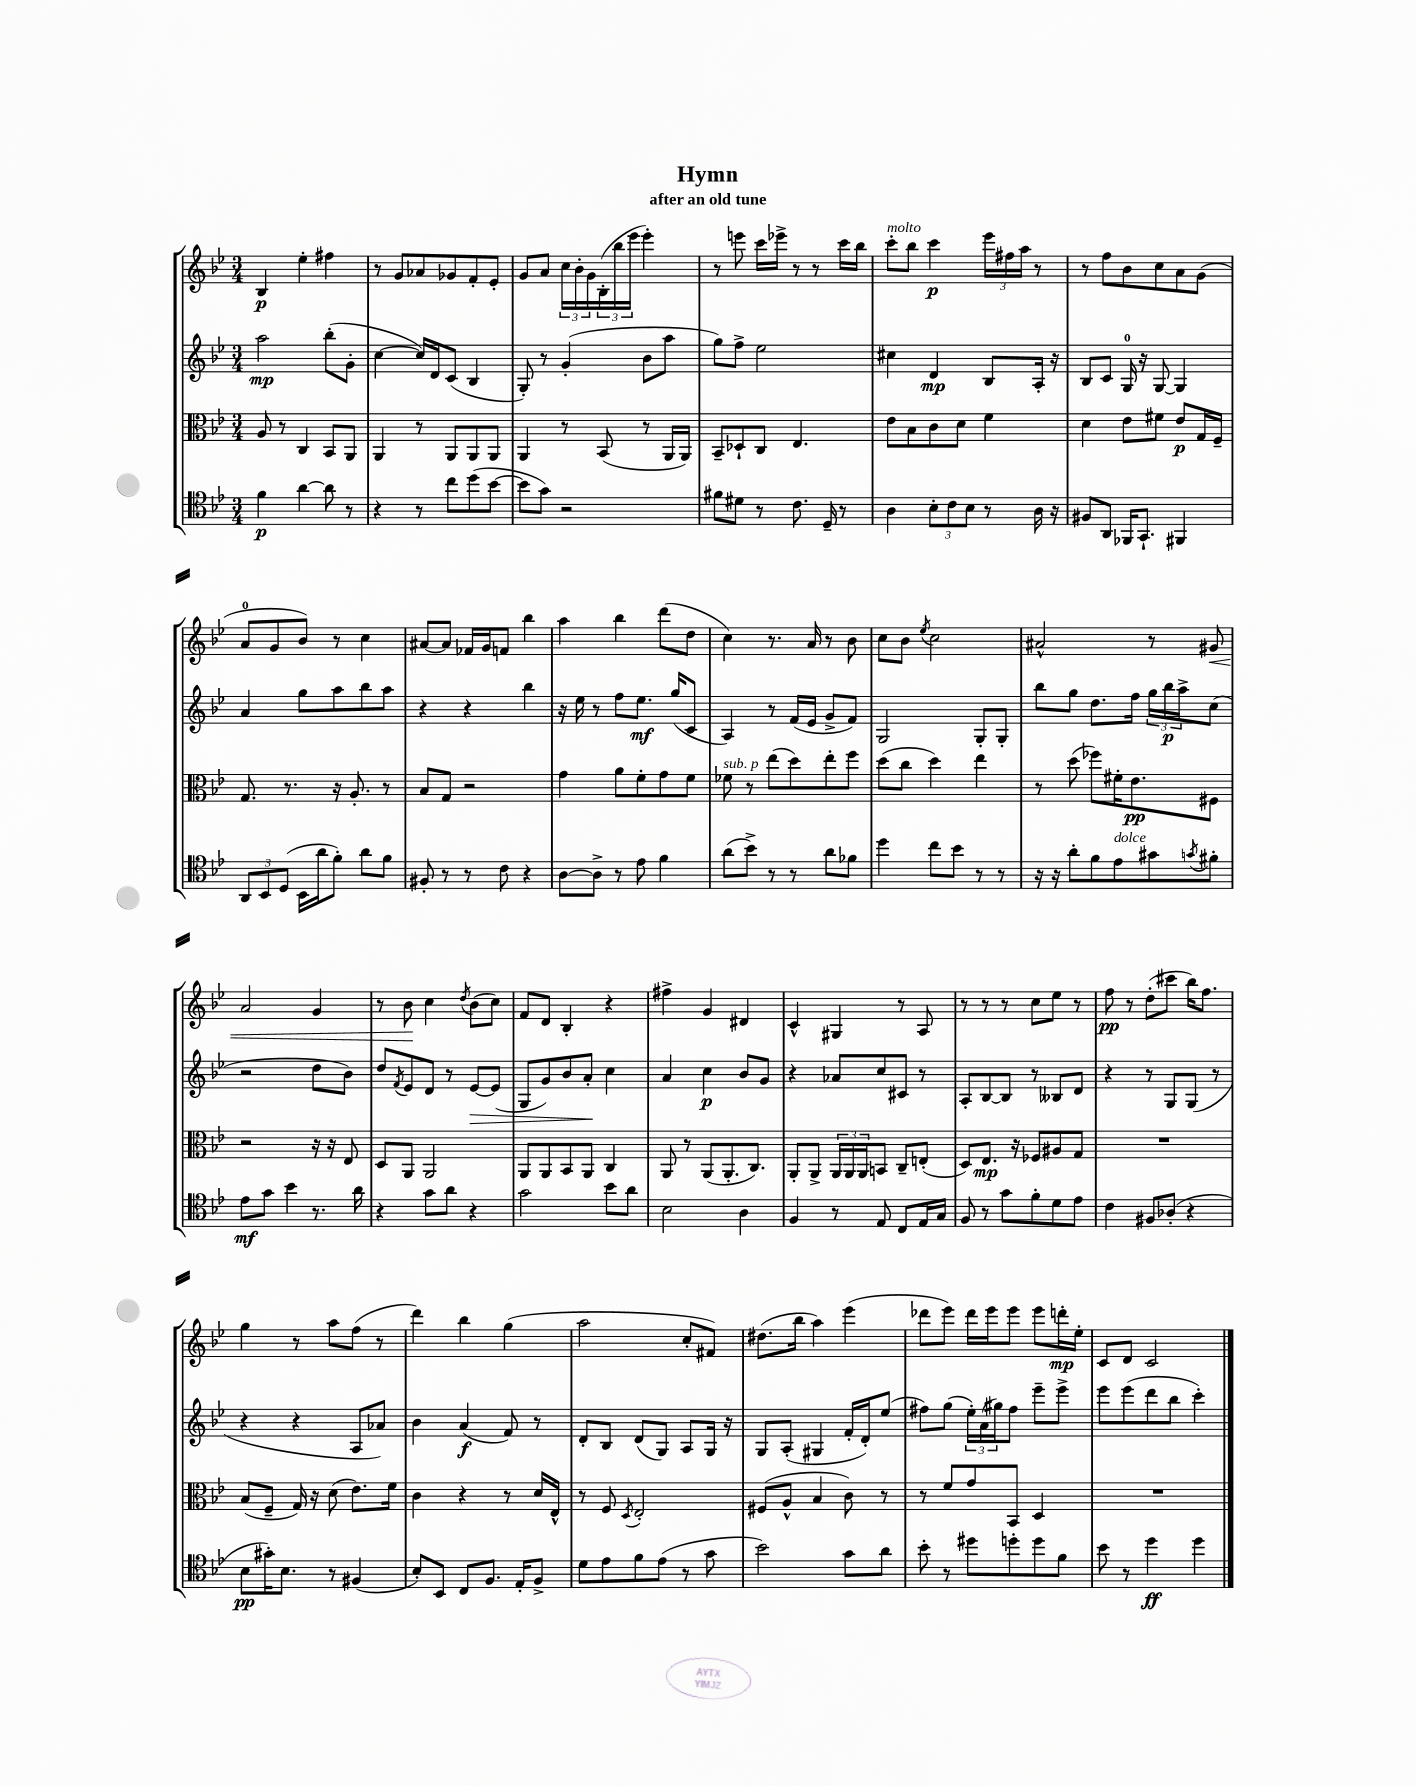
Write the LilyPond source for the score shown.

\header { title = "Hymn" subtitle = "after an old tune" }
<<
\new StaffGroup <<
\new Staff = "s0" {
    \clef treble \key bes \major \numericTimeSignature \time 3/4
    bes4\p ees''4-. fis''4 |
    r8 g'8 aes'8 ges'8 f'8-. ees'8-. |
    g'8 a'8 \tuplet 3/2 { c''16 bes'16-. g'16 } \tuplet 3/2 { bes16-.( bes''16 ees'''16 } ees'''4-.) |
    r8 e'''8 c'''16 ees'''16-> r8 r8 c'''16 bes''16 |
    c'''8-.^\markup { \italic "molto" } bes''8 c'''4\p \tuplet 3/2 { ees'''16 fis''16 a''16 } r8 |
    r8 f''8 bes'8 c''8 a'8 g'8( |
    a'8-0 g'8 bes'8) r8 c''4 |
    ais'8~ ais'8 fes'16 g'16 f'8 bes''4 |
    a''4 bes''4 d'''8( d''8 |
    c''4) r8. a'16 r8 bes'8 |
    c''8 bes'8 \acciaccatura { ees''8 } c''2 |
    ais'2-^ r8 gis'8\< |
    a'2 g'4 |
    r8 bes'8\! c''4 \acciaccatura { d''8 } bes'8( c''8) |
    f'8 d'8 bes4-. r4 |
    fis''4-> g'4 dis'4 |
    c'4-^ gis4 r8 a8 |
    r8 r8 r8 c''8 ees''8 r8 |
    f''8\pp r8 d''8-.( cis'''8 bes''16) f''8. |
    g''4 r8 a''8 f''8( r8 |
    d'''4) bes''4 g''4( |
    a''2 c''8-. fis'8) |
    dis''8.( bes''16 a''4) ees'''4( |
    des'''8 ees'''8) des'''16 ees'''16 ees'''8 ees'''8 d'''16-.\mp ees''16-. |
    c'8 d'8 c'2 \bar "|." |
}
\new Staff = "s1" {
    \clef treble \key bes \major \numericTimeSignature \time 3/4
    a''2\mp bes''8-.( g'8-. |
    c''4~ c''16) d'16 c'8( bes4 |
    g8-.) r8 g'4-.( bes'8 a''8 |
    g''8) f''8-> ees''2 |
    cis''4 d'4\mp bes8 a16-. r16 |
    bes8 c'8 g16-0 r16 g8~ g4 |
    a'4 g''8 a''8 bes''8 a''8 |
    r4 r4 bes''4 |
    r16 ees''16 r8 f''8 ees''8.\mf g''16( c'8 |
    a4) r8 f'16( ees'16 g'8-> f'8) |
    g2 g8-. g8-. |
    bes''8 g''8 d''8. f''16 \tuplet 3/2 { g''16 bes''16\p a''16-> } c''8( |
    r2 d''8 bes'8) |
    d''8 \acciaccatura { f'8 } ees'8 d'8 r8 ees'8~\> ees'8( |
    g8 g'8) bes'8 a'8-.\! c''4 |
    a'4 c''4\p bes'8 g'8 |
    r4 aes'8 c''8 cis'8 r8 |
    a8-. bes8~ bes8 r8 beses8 d'8 |
    r4 r8 g8 g8( r8 |
    r4 r4 a8 aes'8) |
    bes'4 a'4\f( f'8) r8 |
    d'8-. bes8 d'8( g8) a8 g16 r16 |
    g8 a8-.( gis4 f'16-. d'16-.) ees''8( |
    fis''8) g''8( \tuplet 3/2 { ees''16-.) a'16( gis''16) } fis''8 ees'''8-- ees'''8-> |
    ees'''8 ees'''8( d'''8 bes''8 c'''4-.) \bar "|." |
}
\new Staff = "s2" {
    \clef alto \key bes \major \numericTimeSignature \time 3/4
    a8 r8 c4 bes,8 a,8 |
    a,4 r8 a,8 a,8 a,8 |
    a,4 r8 bes,8( r8 a,16 a,16) |
    bes,8-- des8-! c8 ees4. |
    ees'8 bes8 c'8 d'8 f'4 |
    d'4 ees'8 fis'8 ees'8\p g16 f16-- |
    g8. r8. r16 a8.-. r8 |
    bes8 g8 r2 |
    g'4 a'8 f'8-. g'8 f'8 |
    fes'8^\markup { \italic "sub. p" } r8 ees''8( d''8) ees''8-. f''8 |
    d''8( c''8 d''4) ees''4 |
    r8 d''8( fes''8) fis'16-. ees'8.\pp fis8 |
    r2 r16 r16 ees8 |
    d8 a,8 a,2 |
    a,8 a,8 bes,8 a,8 c4 |
    a,8 r8 a,8( a,8.-. c8.) |
    a,8-. a,8-> \tuplet 3/2 { a,16 a,16 a,16 } b,8 c8-- e8-.( |
    d8) ees8.\mp r16 fes8 ais8 g8 |
    R2. |
    bes8( f8-- g16) r16 d'8( ees'8.) f'16 |
    c'4 r4 r8 d'16 ees16-^ |
    r8 f8 \acciaccatura { d8 } ees2-. |
    fis8( a8-^ bes4 c'8) r8 |
    r8 f'8 g'8 bes,8 d4 |
    R2. \bar "|." |
}
\new Staff = "s3" {
    \clef tenor \key bes \major \numericTimeSignature \time 3/4
    f'4\p a'4~ a'8 r8 |
    r4 r8 c''8 d''8( bes'8~ |
    bes'8 g'8) r2 |
    fis'8 dis'8 r8 c'8. d16-- r8 |
    a4 \tuplet 3/2 { bes8-. c'8 bes8 } r8 a16 r16 |
    fis8 a,8 fes,16 g,8.-! fis,4 |
    \tuplet 3/2 { a,8 bes,8 d8( } bes,16 a'16 f'8-.) a'8 f'8 |
    fis8-. r8 r8 c'8 r4 |
    a8~ a8-> r8 ees'8 f'4 |
    a'8( bes'8->) r8 r8 a'8 fes'8 |
    d''4 c''8 bes'8 r8 r8 |
    r16 r16 a'8-. f'8 ees'8^\markup { \italic "dolce" } gis'8 \acciaccatura { g'8 } fis'8-. |
    ees'8\mf g'8 bes'4 r8. a'16 |
    r4 g'8 a'8 r4 |
    g'2 bes'8 a'8 |
    bes2 a4 |
    f4 r8 ees8 c8 ees16 g16 |
    f8 r8 g'8 f'8-. d'8 ees'8 |
    c'4 fis8 aes8-.( r4 |
    bes8\pp gis'16-.) bes8. r8 fis4( |
    bes8-.) bes,8 c8 f8. ees16-. f8-> |
    d'8 ees'8 f'8 ees'8( r8 g'8 |
    bes'2) g'8 a'8 |
    bes'8-. r8 dis''8 d''8-. d''8 f'8 |
    bes'8 r8 d''4\ff d''4 \bar "|." |
}
>>
>>
\layout { \context { \Score \remove "Bar_number_engraver" } }
